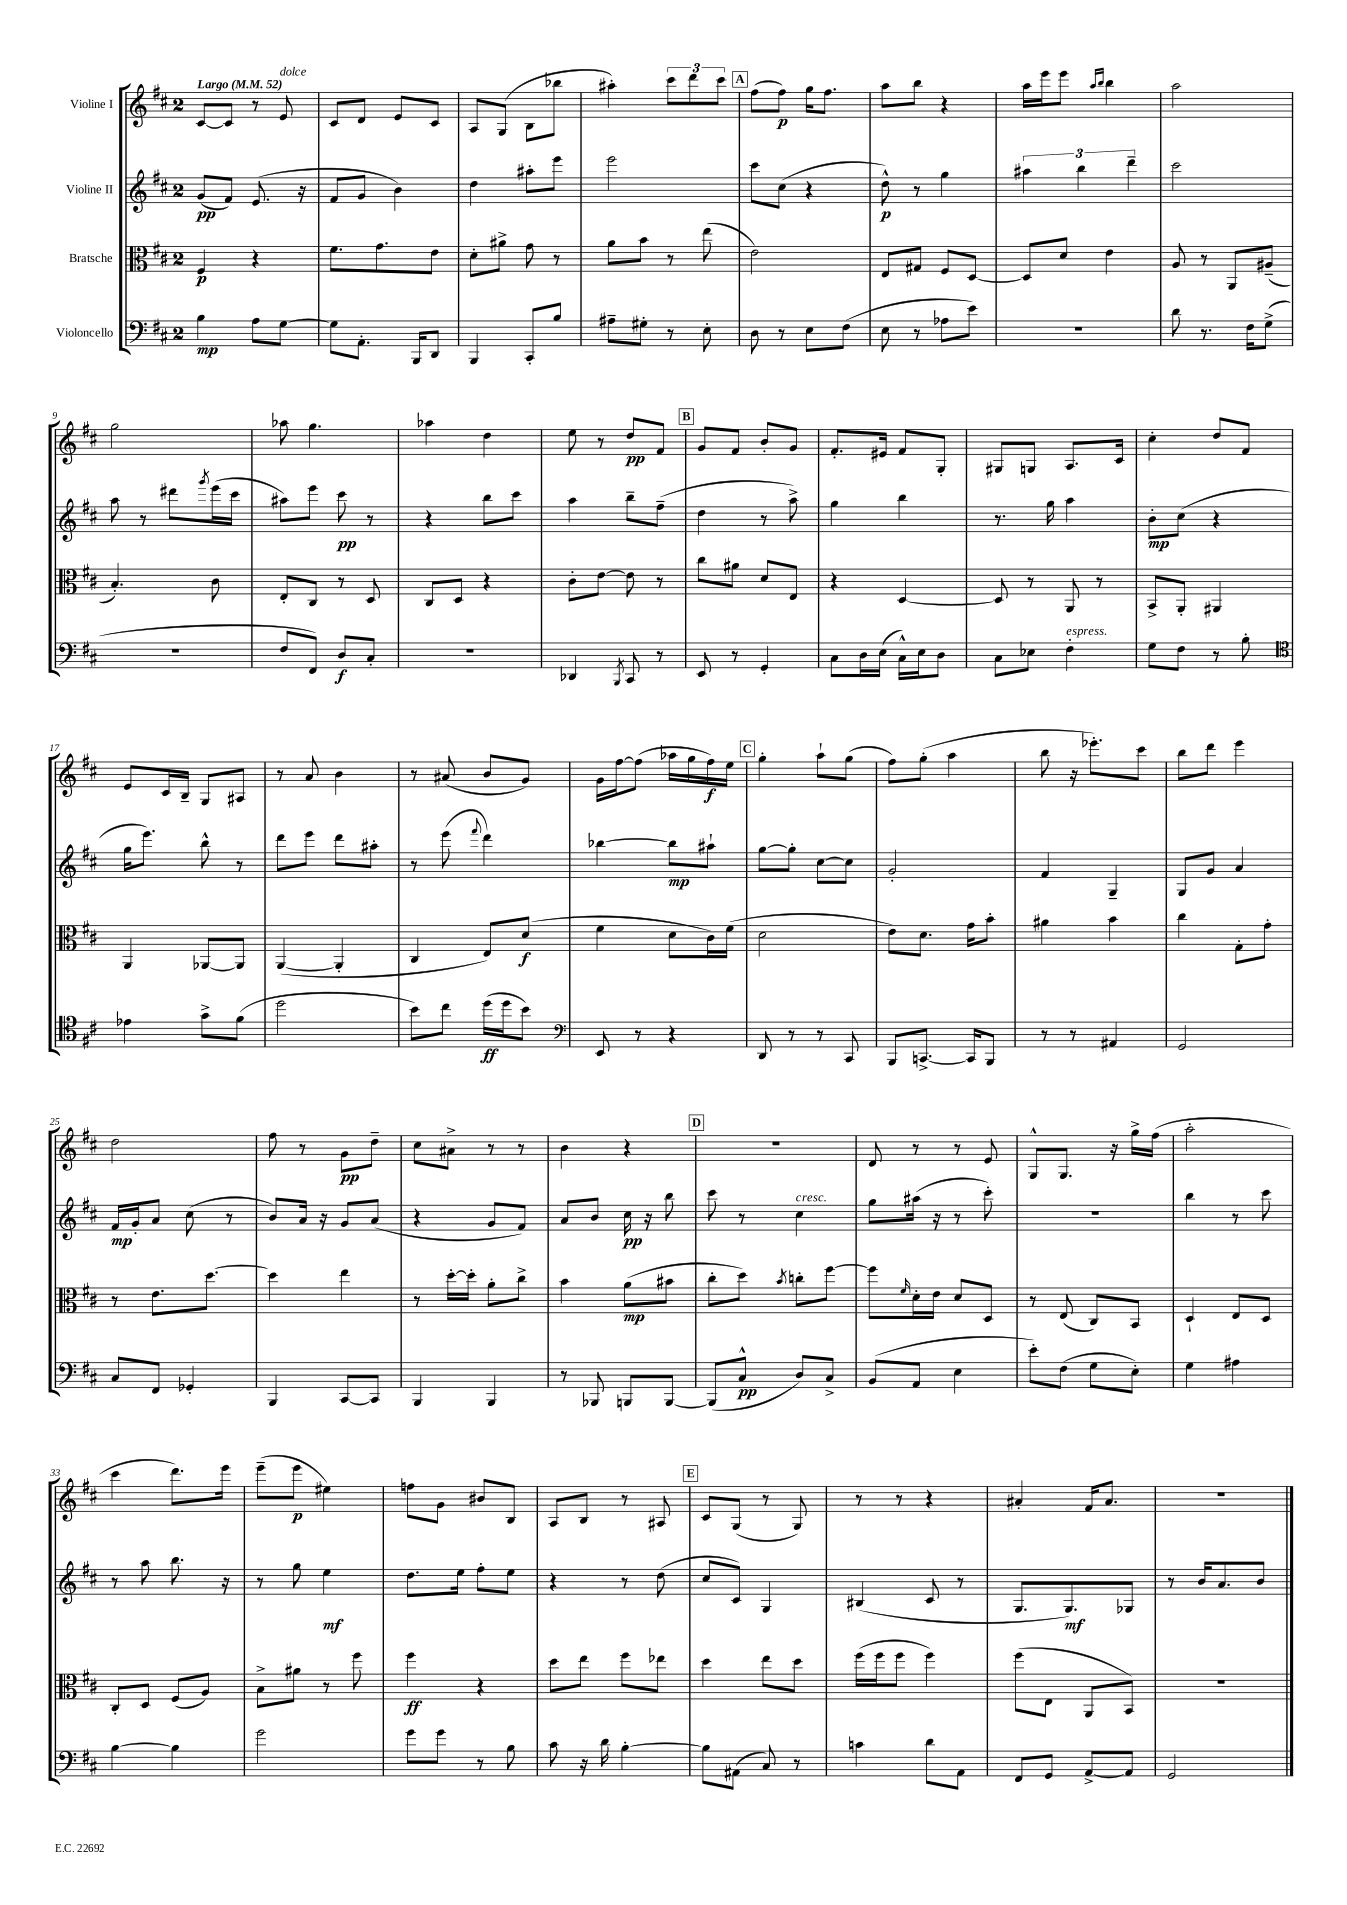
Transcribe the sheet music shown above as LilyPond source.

<<
\new StaffGroup <<
\new Staff = "s0" \with { instrumentName = "Violine I" } {
    \clef treble \key d \major \once \override Staff.TimeSignature.style = #'single-digit \time 2/4 \tempo "Largo" 4 = 52
    cis'8~ cis'8 r8 e'8^\markup { \italic "dolce" } |
    cis'8 d'8 e'8 cis'8 |
    a8 g8( b8 bes''8 |
    ais''4-.) \tuplet 3/2 { cis'''8 d'''8 cis'''8 } |
    \mark \markup { \box "A" } fis''8( fis''8\p) g''16 fis''8. |
    a''8 b''8 r4 |
    a''16 e'''16 e'''8 \grace { a''16 b''16 } b''4 |
    a''2 |
    g''2 |
    aes''8 g''4. |
    aes''4 d''4 |
    e''8 r8 d''8\pp fis'8 |
    \mark \markup { \box "B" } g'8 fis'8 b'8-. g'8 |
    fis'8.-. eis'16 fis'8 g8-. |
    gis8 g8 a8. cis'16 |
    cis''4-. d''8 fis'8 |
    e'8 cis'16 b16-- g8 ais8 |
    r8 a'8 b'4 |
    r8 ais'8( b'8 g'8) |
    g'16 fis''16~ fis''8( aes''16 g''16 fis''16\f) e''16 |
    \mark \markup { \box "C" } g''4-. a''8-! g''8( |
    fis''8) g''8-.( a''4 |
    b''8 r16 ees'''8.-.) cis'''8 |
    b''8 d'''8 e'''4 |
    d''2 |
    fis''8 r8 g'8\pp d''8-- |
    cis''8 ais'8-> r8 r8 |
    b'4 r4 |
    \mark \markup { \box "D" } R2 |
    d'8 r8 r8 e'8 |
    g8-^ g8. r16 g''16-> fis''16( |
    a''2-. |
    cis'''4 d'''8.) e'''16 |
    e'''8--( e'''8\p eis''4) |
    f''8 g'8 bis'8 b8 |
    a8 b8 r8 ais8 |
    \mark \markup { \box "E" } cis'8 g8( r8 g8) |
    r8 r8 r4 |
    ais'4-. fis'16 ais'8. |
    r2 \bar "|." |
}
\new Staff = "s1" \with { instrumentName = "Violine II" } {
    \clef treble \key d \major \once \override Staff.TimeSignature.style = #'single-digit \time 2/4
    g'8\pp( fis'8) e'8.( r16 |
    fis'8 g'8 b'4) |
    d''4 ais''8-. e'''8 |
    e'''2 |
    \mark \markup { \box "A" } cis'''8 cis''8( r4 |
    d''8-^\p) r8 g''4 |
    \tuplet 3/2 { ais''4 b''4 d'''4-- } |
    cis'''2 |
    a''8 r8 dis'''8 \acciaccatura { g'''8 } e'''16( cis'''16 |
    ais''8) e'''8 cis'''8\pp r8 |
    r4 b''8 cis'''8 |
    a''4 b''8-- fis''8--( |
    \mark \markup { \box "B" } d''4 r8 a''8->) |
    g''4 b''4 |
    r8. g''16 a''4 |
    b'8-.\mp cis''8( r4 |
    g''16 e'''8.) b''8-^ r8 |
    d'''8 e'''8 d'''8 ais''8-. |
    r8 e'''8( \appoggiatura { fis'''8 } d'''4) |
    bes''4~ bes''8\mp ais''8-! |
    \mark \markup { \box "C" } g''8~ g''8-. cis''8~ cis''8 |
    g'2-. |
    fis'4 g4-- |
    g8 g'8 a'4 |
    fis'16\mp g'16-. a'8 cis''8( r8 |
    b'8) a'16 r16 g'8 a'8( |
    r4 g'8 fis'8) |
    a'8 b'8 cis''16\pp r16 b''8 |
    \mark \markup { \box "D" } cis'''8 r8 cis''4^\markup { \italic "cresc." } |
    g''8 ais''16( r16 r8 cis'''8-.) |
    R2 |
    b''4 r8 cis'''8 |
    r8 a''8 b''8. r16 |
    r8 g''8 e''4\mf |
    d''8. e''16 fis''8-. e''8 |
    r4 r8 d''8( |
    \mark \markup { \box "E" } cis''8 cis'8) g4 |
    bis4( cis'8 r8 |
    g8. g8.\mf) ges8 |
    r8 b'16 a'8. b'8 \bar "|." |
}
\new Staff = "s2" \with { instrumentName = "Bratsche" } {
    \clef alto \key d \major \once \override Staff.TimeSignature.style = #'single-digit \time 2/4
    fis4\p r4 |
    fis'8. g'8. e'8 |
    d'8-. ais'8-> g'8 r8 |
    a'8 b'8 r8 e''8( |
    \mark \markup { \box "A" } e'2) |
    e8 gis8 fis8 d8~ |
    d8 d'8 e'4 |
    a8 r8 a,8 ais8--( |
    b4.-.) cis'8 |
    e8-. cis8 r8 d8 |
    cis8 d8 r4 |
    cis'8-. e'8~ e'8 r8 |
    \mark \markup { \box "B" } cis''8 ais'8 d'8 e8 |
    r4 d4~ |
    d8 r8 a,8 r8 |
    b,8-> a,8-. ais,4 |
    a,4 aes,8~ aes,8 |
    a,4~( a,4-. |
    cis4 e8) d'8\f( |
    fis'4 d'8 cis'16) fis'16( |
    \mark \markup { \box "C" } d'2 |
    e'8) d'8. g'16 b'8-. |
    ais'4 b'4 |
    cis''4 g8-. g'8-. |
    r8 e'8. d''8.~ |
    d''4 e''4 |
    r8 d''16~-. d''16-. a'8-. cis''8-> |
    b'4 a'8\mp( bis'8 |
    \mark \markup { \box "D" } cis''8-. d''8) \acciaccatura { b'8 } c''8-. fis''8~ |
    fis''8 \grace { fis'16 } d'16-. e'16 d'8 d8 |
    r8 e8( cis8) b,8 |
    d4-! e8 d8 |
    cis8-. d8 fis8( a8) |
    b8-> ais'8 r8 fis''8 |
    fis''4\ff r4 |
    d''8 e''8 fis''8 ees''8 |
    \mark \markup { \box "E" } d''4 e''8 d''8 |
    fis''16( fis''16 fis''8 fis''4) |
    fis''8( e8 a,8 b,8) |
    R2 \bar "|." |
}
\new Staff = "s3" \with { instrumentName = "Violoncello" } {
    \clef bass \key d \major \once \override Staff.TimeSignature.style = #'single-digit \time 2/4
    b4\mp a8 g8~ |
    g8 a,8.-. b,,16 d,8 |
    b,,4 cis,8-. b8 |
    ais8-- gis8-. r8 e8-. |
    \mark \markup { \box "A" } d8 r8 e8 fis8( |
    e8 r8 aes8 e'8) |
    r2 |
    d'8 r8. fis16 g8->( |
    r2 |
    fis8 fis,8) d8\f cis8-. |
    R2 |
    des,4 \acciaccatura { b,,8 } cis,8 r8 |
    \mark \markup { \box "B" } e,8 r8 g,4-. |
    cis8 d16 e16( cis16-^) e16 d8 |
    cis8 ees8 fis4-.^\markup { \italic "espress." } |
    g8 fis8 r8 b8-. |
    \clef tenor ees'4 g'8-> fis'8( |
    d''2 |
    b'8) cis''8 d''16\ff( d''16 b'8) |
    \clef bass e,8 r8 r4 |
    \mark \markup { \box "C" } d,8 r8 r8 cis,8 |
    b,,8 c,8.~-> c,16 b,,8 |
    r8 r8 ais,4 |
    g,2 |
    cis8 fis,8 ges,4-. |
    b,,4 cis,8~ cis,8 |
    b,,4 b,,4 |
    r8 bes,,8 b,,8 b,,8~ |
    \mark \markup { \box "D" } b,,8( cis8-^\pp d8) cis8-> |
    b,8( a,8 e4 |
    e'8-.) fis8( g8 e8-.) |
    g4 ais4 |
    b4~ b4 |
    g'2 |
    g'8 g'8 r8 b8 |
    cis'8 r16 d'16 b4~-. |
    \mark \markup { \box "E" } b8 ais,8( cis8) r8 |
    c'4 d'8 a,8 |
    fis,8 g,8 a,8~-> a,8 |
    g,2 \bar "|." |
}
>>
>>
